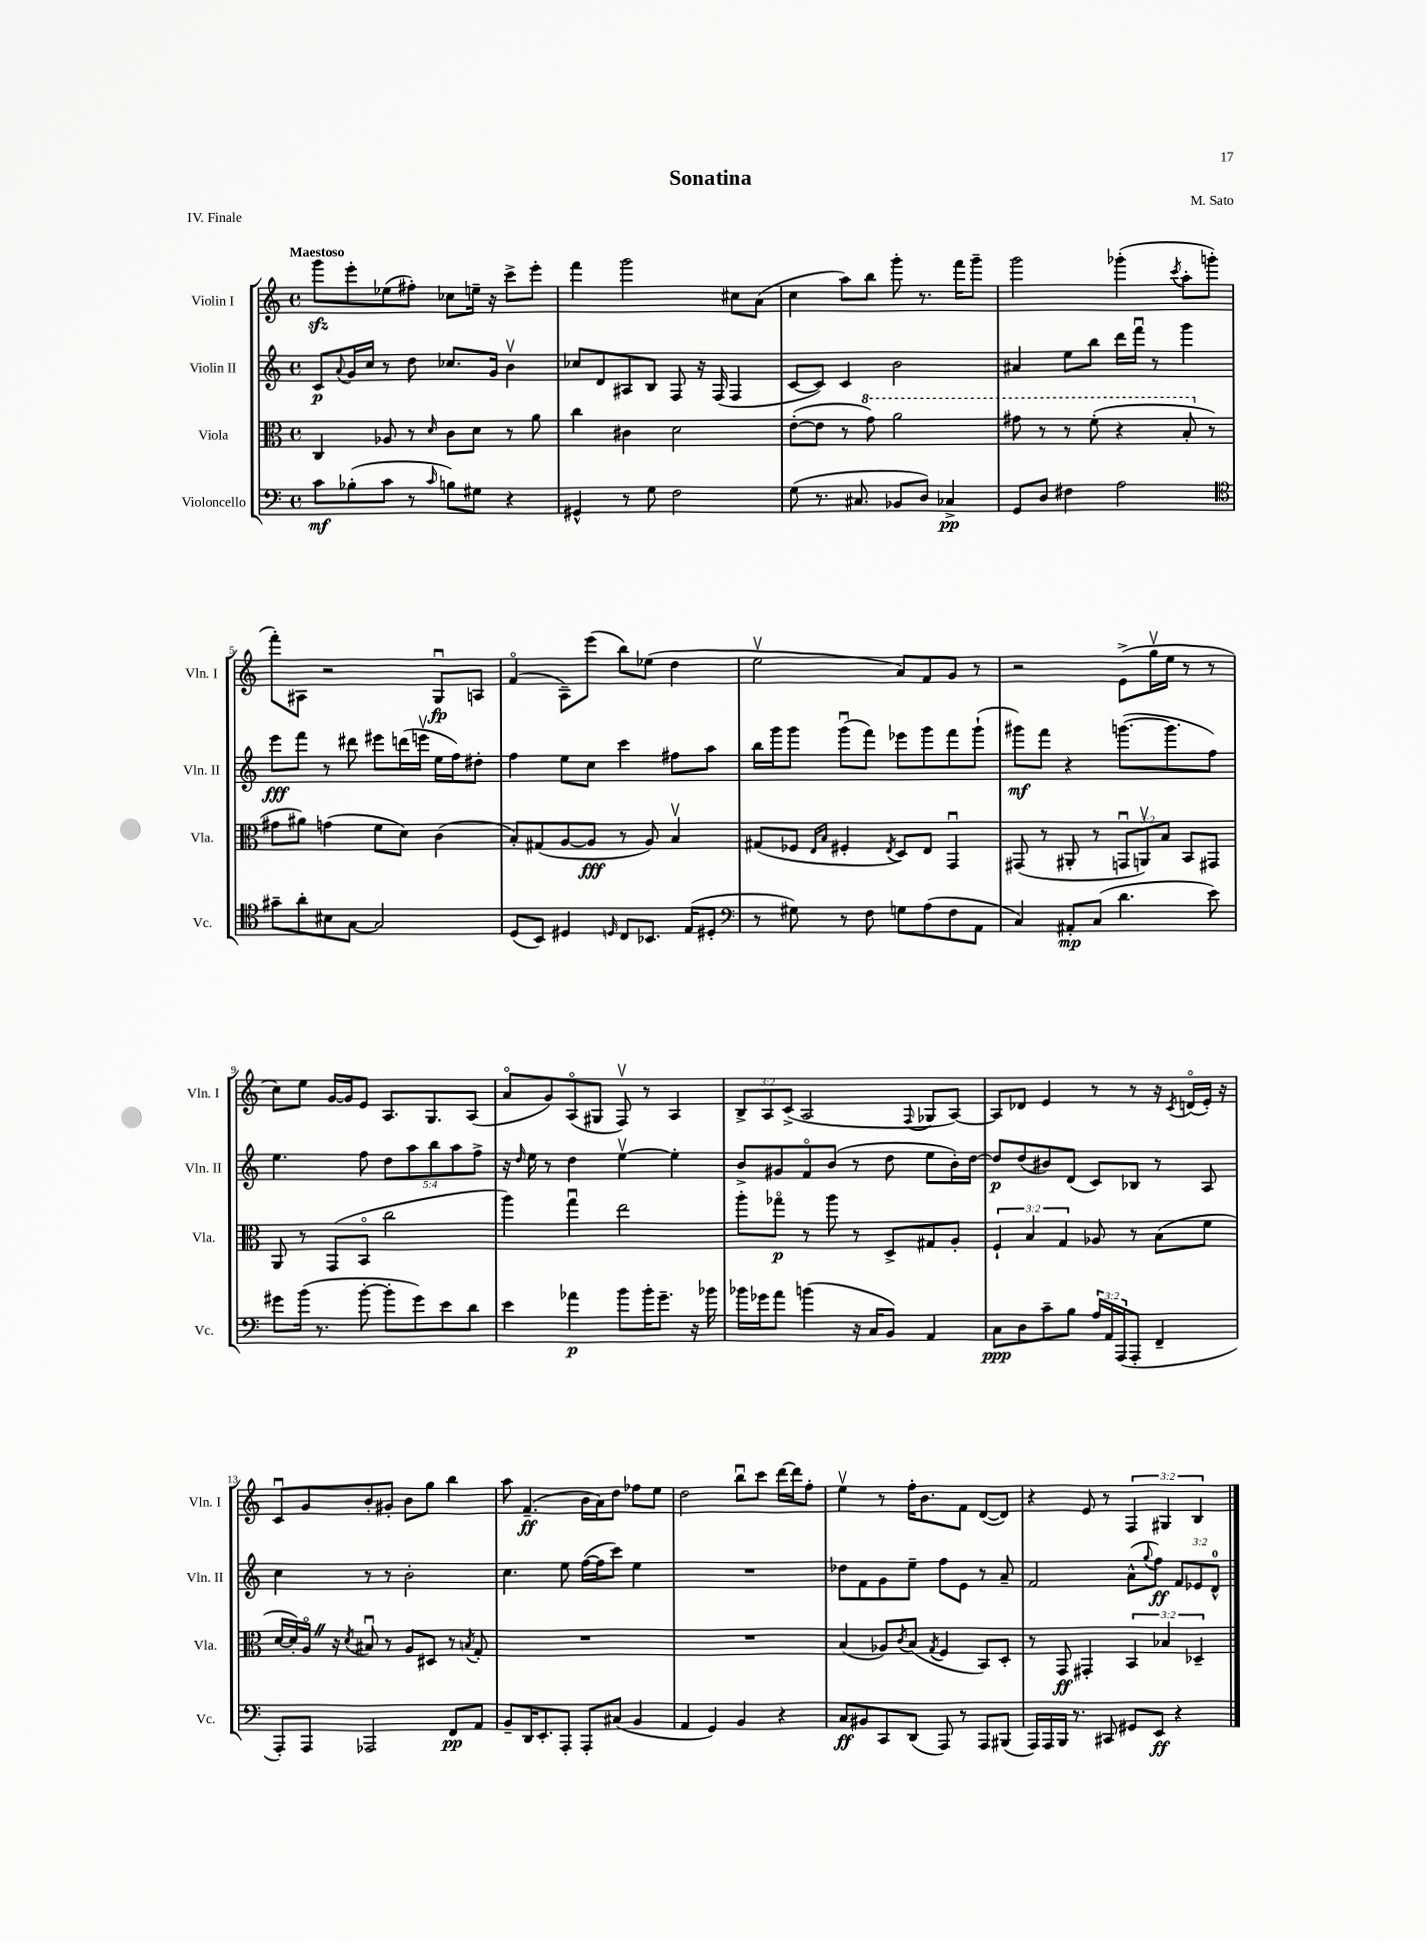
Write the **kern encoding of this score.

**kern	**kern	**kern	**kern
*staff4	*staff3	*staff2	*staff1
*clefF4	*clefC3	*clefG2	*clefG2
*k[]	*k[]	*k[]	*k[]
*M4/4	*M4/4	*M4/4	*M4/4
*met(c)	*met(c)	*met(c)	*met(c)
8c\L	4C/	8c/L	8ggg\L
.	.	8qqa/	.
(8B-'\	.	16g/L	8eee'\
.	.	16cc/JJ	.
8c\J	8A-/	8r	(8ee-\
8r	8r	8dd\	8ff#'\J)
16qqc/	16qqd/	.	.
8B\L)	8c\L	8.cc-/L	8cc-\L
8G#\J	8d\J	.	16ee~\Jk
.	.	16g/Jk	16r
4r	8r	4bv\	8ccc^\L
.	8a\	.	8eee'\J
=	=	=	=
4GG#^^/	4cc\	8cc-/L	4fff\
.	.	8d/	.
8r	4c#\	8A#/	2ggg\
8G\	.	8B/J	.
2F\	2d\	8F/	.
.	.	16r	.
.	.	(16F/	.
.	.	4F/	8cc#\L
.	.	.	(8a\J
=	=	=	=
(8G\	([8e'\L	[8c/L	4cc\
8.r	8e\]J	8c/]J)	.
.	8r	4c/	8aa\L)
8.C#/	.	.	.
.	8gg\)	.	8bb\J
8BB-/L	2aa\	2b\	8ggg'\
8D/J)	.	.	8.r
4C-^/	.	.	.
.	.	.	16fff\LK
.	.	.	8ggg~\J
=	=	=	=
8GG/L	8gg#\	4a#/	2ggg\
8D/J	8r	.	.
4F#\	8r	8ee\L	.
.	(8ff'\	8bb\J	.
2A\	4r	16ddd\LL	(4ggg-'\
.	.	16fffu\JJ	.
.	.	8r	.
.	.	.	8qccc/
.	8b'/	4ggg\	8aa'\L
.	8r	.	8ggg'\J
=	=	=	=
*clefC4	*	*	*
8g#~\L	8g#\L	8eee\L	8fff'\L)
8a'\	8a#\J)	8fff\J	8A#\J
8B#\	(4g\	8r	2r
[8G\J	.	8ddd#\	.
2G/]	8f\L	8eee#\L	.
.	8d\J)	(16ddd\L	.
.	.	16eeev\JJ	.
.	(4c\	16ee\LL	8Gu/L
.	.	16ff\J)	.
.	.	8dd#'\J	8A/J
=	=	=	=
(8D/L	8B'/L)	4ff\	(4fo/
8BB/J)	(8G#/	.	.
4D#/	[8A/	8ee\L	8A~\L)
.	8A/]J	8cc\J	(8eee\J
16qqD/	.	.	.
8C/L	8r	4ccc\	8bb\L)
8.BB-/J	8A/)	.	(8ee-\J
.	4Bv/	8ff#\L	4dd\
(16E/LK	.	.	.
8D#'/J	.	8aa\J	.
=	=	=	=
*clefF4	*	*	*
8r	(8G#/L	16bb\LL	2eev\
.	.	16ggg\J	.
8G#\)	8F-/J	8ggg\J	.
.	16qqE/LL	.	.
.	16qqB/JJ	.	.
8r	4F#'/	(8gggu\L	.
8F\	.	8fff\J)	.
.	8qE/	.	.
8G\L	8D/L)	8eee-\L	8a/L)
(8A\	8E/J	8ggg\	8f/
8F\	4GGu/	8fff\	8g/J
8AA\J	.	(8ggg`\J	8r
=	=	=	=
4C/)	(8GG#/	8ggg#\L)	2r
.	8r	8fff\J	.
8AA#'/L	8AA#'/	4r	.
(8C/J	8r	.	.
4.d\	12GGu/L	([8.ggg\L	(8e^\L
.	12AAv/)	.	.
.	.	.	16ggv\L
.	12B/J	.	.
.	.	8.ggg\]	16ee\JJ
.	8BB/L	.	8r
8e\)	8GG#/J	8ff\J)	8r
=	=	=	=
8g#\L	8AA/	4.ee\	8cc\L)
(16b\Jk	8r	.	8ee\J
8.r	.	.	.
.	(8GG/L	.	[16g/LL
.	.	.	16g/]J
[8b'\	8BBo/J	8ff\	8e/J
8b'\]L	2cc\	10dd\L	8.A/L
.	.	10aa\	.
8g#\)	.	.	.
.	.	.	8.G/
.	.	10bb\	.
8e\	.	.	.
.	.	10aa\	.
8d\J	.	.	(8A/J
.	.	10ff^\J	.
=	=	=	=
4e\	4aa\)	16r	8ao/L
.	.	16qqdd/	.
.	.	16ee\	.
.	.	8r	8g/)
4a-\	4ggu\	4dd\	(8Ao/
.	.	.	8G#/J
8b\L	2ee\	[4eev\	8Fv/)
16b'\K	.	.	8r
8.g~\J	.	.	.
.	.	4ee'\]	4A/
16r	.	.	.
16b-\	.	.	.
=	=	=	=
16b-\LL	8aa'\L	8b^/L	12B^/L
16g-\J	.	.	.
.	.	.	12A/
8a\J	8gg-o\J	8g#/	.
.	.	.	(12c^/J
(4b\	8r	8fo/	2A/
.	8aa\	(8b/J	.
16r	8r	8r	.
16C/LK	.	.	.
8BB/J)	8D^/L	8dd\	.
.	.	.	8qqF/
4AA/	8G#/	8ee\L	8G-/L
.	8A'/J	16b'\L)	[8A/J)
.	.	[16dd\JJ	.
=	=	=	=
8C\L	6F`/	8dd/]L	8A/]L
8D\	.	(8dd/	8d-/J
.	6B/	.	.
8c~\	.	8b#/)	4e/
.	6G/	.	.
8B\J	.	(8d/J	.
24A/LL	8A-/	8c/L)	8r
24AA/	.	.	.
(24AAA/J	.	.	.
8AAA'/J	8r	8B-/J	8r
4FF~/	(8B\L	8r	16r
.	.	.	8qc/
.	.	.	(16do/LL
.	8f\J	8A/	16e'/JJ)
.	.	.	16r
=	=	=	=
8AAA'/L)	[16d/LL	4cc\	8cu/L
.	16d'/])	.	.
8AAA/J	16Ao/JJ	.	8g/
.	16r	.	.
.	8qd/	.	.
2AAA-/	8B#u/	8r	8b'/
.	8r	8r	8g#'/J
.	8A/L	2b'\	8b\L
.	8D#/J	.	8gg\J
8FF/L	8r	.	4bb\
.	8qB/	.	.
8AA/J	8G'/	.	.
=	=	=	=
8BB~/L	1r	4.cc\	8aa\
16DD/K	.	.	(4.f~/
8.EE'/	.	.	.
8AAA'/J	.	8ee\	.
8AAA'/L	.	([16ff\LL	16b\LL
.	.	16ff\]J	16a\J)
(8C#/J	.	8ccc\J)	8dd\J
4BB/	.	4ee\	8ff-\L
.	.	.	8ee\J
=	=	=	=
4AA/	1r	1r	2dd\
4GG/)	.	.	.
4BB/	.	.	8bbu\L
.	.	.	8ccc\J
4r	.	.	[16ddd\LL
.	.	.	16ddd\]J
.	.	.	8ff'\J
=	=	=	=
8C/L	(4B/	8dd-\L	4eev\
8BB#/	.	8f\	.
8CC/	8A-/L)	8g\	8r
.	8qc/	.	.
(8DD/J	(8B/J	8ee~\J	16ff'\LK
.	.	.	8.b\
.	8qG/	.	.
8AAA/)	4F/	8ff\L	.
8r	.	8e\J	8f\J
8AAA/L	8BB/L)	8r	([8d/L
(8BBB#/J	8D'/J	8a~/	8d/]J)
=	=	=	=
16AAA/LL)	8r	2f/	4r
16AAA/	.	.	.
16BBB/JJ	8GG/	.	.
8.r	.	.	.
.	4GG#'/	.	8e/
8CC#/	.	.	8r
8GG#/L	6BB/	(8a^^\L	6F/
.	.	8qqgg/	.
8EE/J	.	8ff\J)	.
.	6B-/	.	6G#/
4r	.	12f/L	.
.	6D-~/	12e-/	6B/
.	.	12d^^/J	.
==	==	==	==
*-	*-	*-	*-
